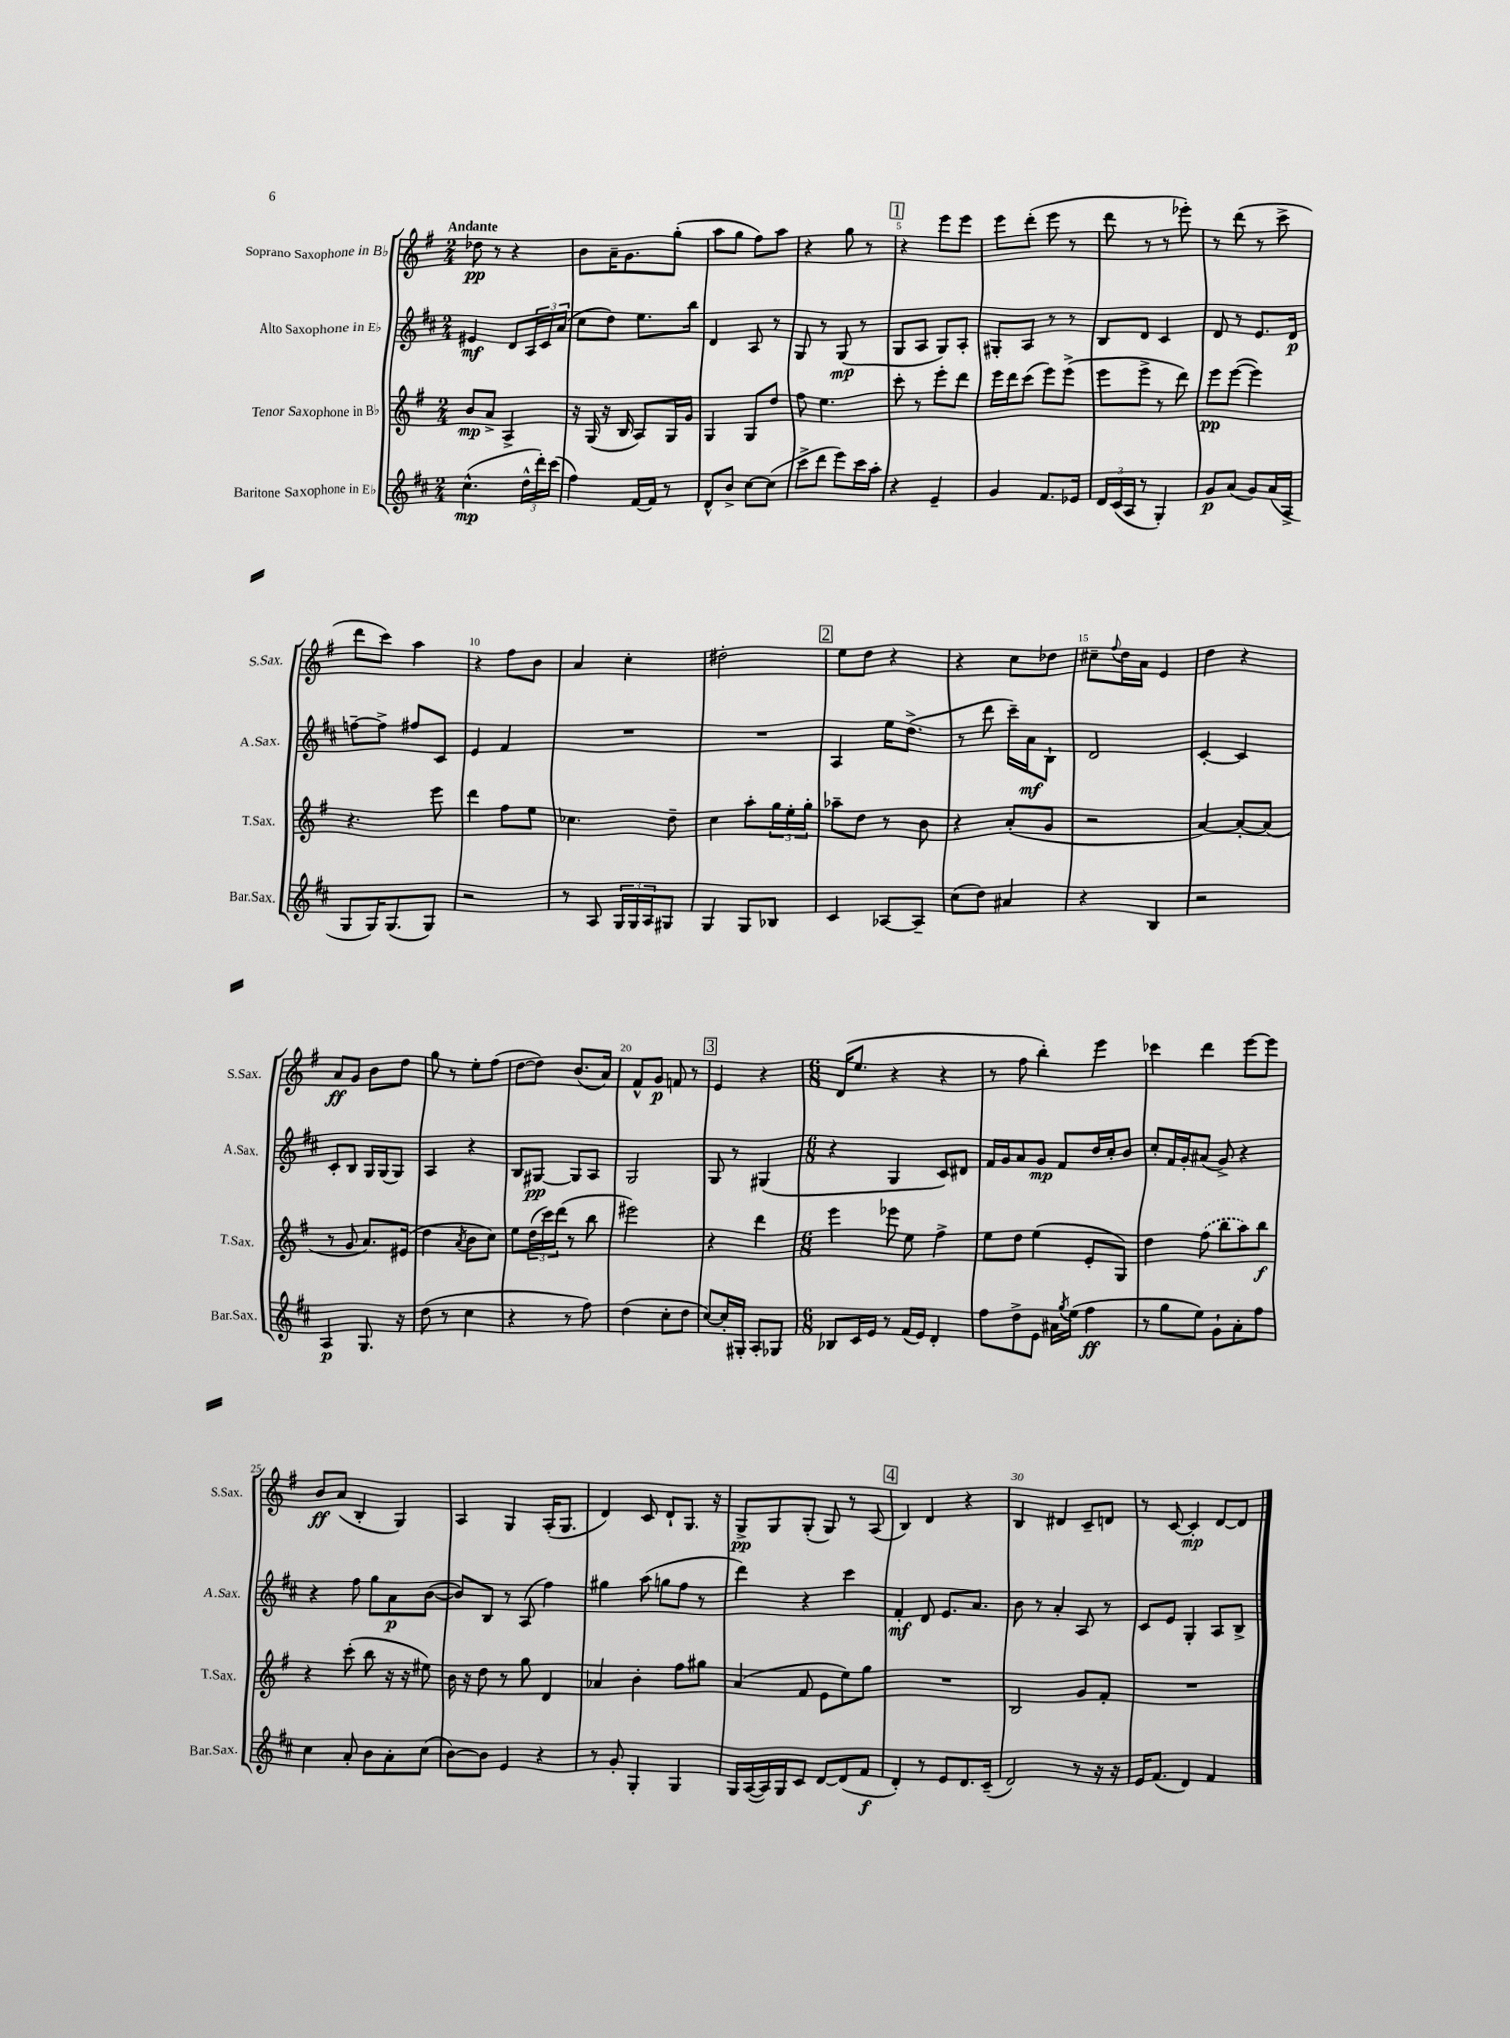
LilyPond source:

<<
\new StaffGroup <<
\new Staff = "s0" \with { instrumentName = "Soprano Saxophone in Bb" shortInstrumentName = "S.Sax." } {
    \clef treble \key g \major \numericTimeSignature \time 2/4 \tempo "Andante"
    des''8\pp r8 r4 |
    b'8 a'16-- g'8. g''8-.( |
    a''8 g''8 fis''8) a''8 |
    r4 g''8 r8 |
    \mark \markup { \box "1" } r4 e'''8 e'''8 |
    e'''8 d'''8-.( e'''8 r8 |
    d'''8 r8 r8 ees'''8-.) |
    r8 d'''8( r8 c'''8-> |
    d'''8 c'''8) a''4 |
    r4 fis''8 b'8 |
    a'4 c''4-. |
    dis''2-. |
    \mark \markup { \box "2" } e''8 d''8 r4 |
    r4 c''8 des''8 |
    cis''8-- \appoggiatura { fis''8 } d''16 a'16 e'4 |
    d''4 r4 |
    a'8\ff g'8 b'8 d''8 |
    g''8 r8 e''8-. fis''8( |
    d''8~ d''8) b'8.( a'16) |
    fis'8-^ g'8\p f'8 r8 |
    \mark \markup { \box "3" } e'4 r4 |
    \numericTimeSignature \time 6/8 d'16( e''8. r4 r4 |
    r8 fis''8 b''4-.) e'''4 |
    ces'''4 d'''4 e'''8~ e'''8 |
    b'8\ff a'8( b4-. g4) |
    a4 g4 a16-.( g8. |
    d'4) c'8 d'8-! g8. r16 |
    g8->\pp g8 g8-.( g8) r8 a8( |
    \mark \markup { \box "4" } b4) d'4 r4 |
    b4 dis'4 c'8-- d'8 |
    r8 c'8~ c'4-.\mp d'8~ d'8 \bar "|." |
}
\new Staff = "s1" \with { instrumentName = "Alto Saxophone in Eb" shortInstrumentName = "A.Sax." } {
    \clef treble \key d \major \numericTimeSignature \time 2/4
    eis'4\mf d'8 \tuplet 3/2 { a16 cis'16 a'16( } |
    cis''8 d''8) e''8. b''16 |
    d'4 a8 r8 |
    g8 r8 g8\mp( r8 |
    \mark \markup { \box "1" } g8 a8 g8) a8-. |
    gis8-. a8 r8 r8 |
    b8 d'8 cis'4 |
    d'8 r8 e'8. d'16\p |
    f''8~-- f''8-> fis''8 cis'8 |
    e'4 fis'4 |
    R2 |
    R2 |
    \mark \markup { \box "2" } a4 e''16 d''8.->( |
    r8 d'''8 cis'''16--) a'16\mf b8-! |
    d'2 |
    cis'4~-. cis'4 |
    cis'8-. b8 g16 g16( g8) |
    a4 r4 |
    b8 gis8~\pp gis8 a8 |
    g2 |
    \mark \markup { \box "3" } g8 r8 gis4( |
    \numericTimeSignature \time 6/8 r4 g4 cis'8) dis'8 |
    fis'16 g'16 a'8 g'8\mp fis'8 d''16 cis''16-. b'8 |
    cis''8-. fis'16 g'16-. ais'8( g'8->) r4 |
    r4 fis''8 g''8 a'8\p b'8~( |
    b'8) b8 r8 a8( fis''4) |
    gis''4 a''8( g''8 fis''8 r8 |
    d'''4) r4 cis'''4 |
    \mark \markup { \box "4" } fis'4-.\mf d'8 e'8. a'8. |
    b'8 r8 a'4-. a8 r8 |
    cis'8 e'8 g4-. a8 b8-> \bar "|." |
}
\new Staff = "s2" \with { instrumentName = "Tenor Saxophone in Bb" shortInstrumentName = "T.Sax." } {
    \clef treble \key g \major \numericTimeSignature \time 2/4
    b'8\mp a'8-> a4-> |
    r16 g16( r16 b16 a8) g16 g'16 |
    g4 g8 d''8 |
    fis''8 e''4. |
    \mark \markup { \box "1" } c'''8-. r8 e'''8-. d'''8 |
    e'''16 d'''16 c'''8( e'''8) e'''8->( |
    e'''8 e'''8-> r8 d'''8) |
    e'''8\pp e'''8~( e'''4) |
    r4. e'''8 |
    d'''4 fis''8 e''8 |
    ces''4. d''8-- |
    c''4 a''8-. \tuplet 3/2 { g''16 e''16-. g''16-. } |
    \mark \markup { \box "2" } aes''8-- d''8 r8 b'8 |
    r4 a'8-.( g'8 |
    r2 |
    a'4~) a'8~-. a'8( |
    r8 g'8 a'8.) eis'16( |
    d''4 \acciaccatura { a'8 } b'8 c''8) |
    e''8 \tuplet 3/2 { d''16( c'''16) d'''16( } r8 b''8 |
    eis'''2) |
    \mark \markup { \box "3" } r4 d'''4 |
    \numericTimeSignature \time 6/8 e'''4 ees'''8 e''8 fis''4-> |
    e''8 d''8 e''4( e'8-. g8) |
    d''4 \once \slurDashed fis''8( b''8 a''8) b''8\f |
    r4 c'''8-.( b''8 r16 r16 eis''8) |
    b'16 r16 d''8 r8 g''8 d'4 |
    aes'4 b'4-. fis''8 gis''8 |
    a'4( fis'8 e'8 e''8) g''8 |
    \mark \markup { \box "4" } R2. |
    b2 g'8 fis'8-. |
    R2. \bar "|." |
}
\new Staff = "s3" \with { instrumentName = "Baritone Saxophone in Eb" shortInstrumentName = "Bar.Sax." } {
    \clef treble \key d \major \numericTimeSignature \time 2/4
    cis''4.-^\mp( \tuplet 3/2 { d''16-^ d'''16-.) cis'''16( } |
    fis''4) fis'16~ fis'16 r8 |
    d'8-^ b'8-> cis''8~ cis''8( |
    cis'''8-> d'''8 e'''8) cis'''16 a''16-. |
    \mark \markup { \box "1" } r4 e'4-- |
    g'4 fis'8. ees'16 |
    \tuplet 3/2 { d'16 cis'16( a16 } r8 g4-.) |
    g'8\p a'8( g'8) a'16( a16-> |
    g8 g16) g8.( g8) |
    r2 |
    r8 a8 \tuplet 3/2 { g16 g16 a16 } gis8 |
    g4 g8 bes8 |
    \mark \markup { \box "2" } cis'4 aes8~ aes8-- |
    cis''8( d''8) ais'4 |
    r4 b4 |
    r2 |
    a4\p g8. r16 |
    d''8( r8 cis''4 |
    r4 r8 fis''8) |
    d''4( cis''8-. d''8 |
    \mark \markup { \box "3" } cis''8~) cis''16-. gis16-. a8-. ges8 |
    \numericTimeSignature \time 6/8 bes8 cis'16 e'16 r8 fis'16( e'16) d'4-. |
    fis''8 d''8-> e'8 ais'16 \acciaccatura { g''8 } e''16( fis''4\ff |
    r8 g''8 e''8) g'8-! a'8-. fis''8 |
    cis''4 a'8-. b'8 a'8-. cis''8( |
    b'8~) b'8 e'4 r4 |
    r8 g'8-. g4-. g4 |
    g16 a16~( a16) g16 cis'8 d'8~ d'8( fis'8\f |
    \mark \markup { \box "4" } d'4-.) r8 e'8 d'8. cis'16--( |
    d'2) r8 r16 r16 |
    e'16 fis'8.( d'4) fis'4 \bar "|." |
}
>>
>>
\layout { \context { \Score \override BarNumber.break-visibility = ##(#f #t #t) barNumberVisibility = #(every-nth-bar-number-visible 5) } }
